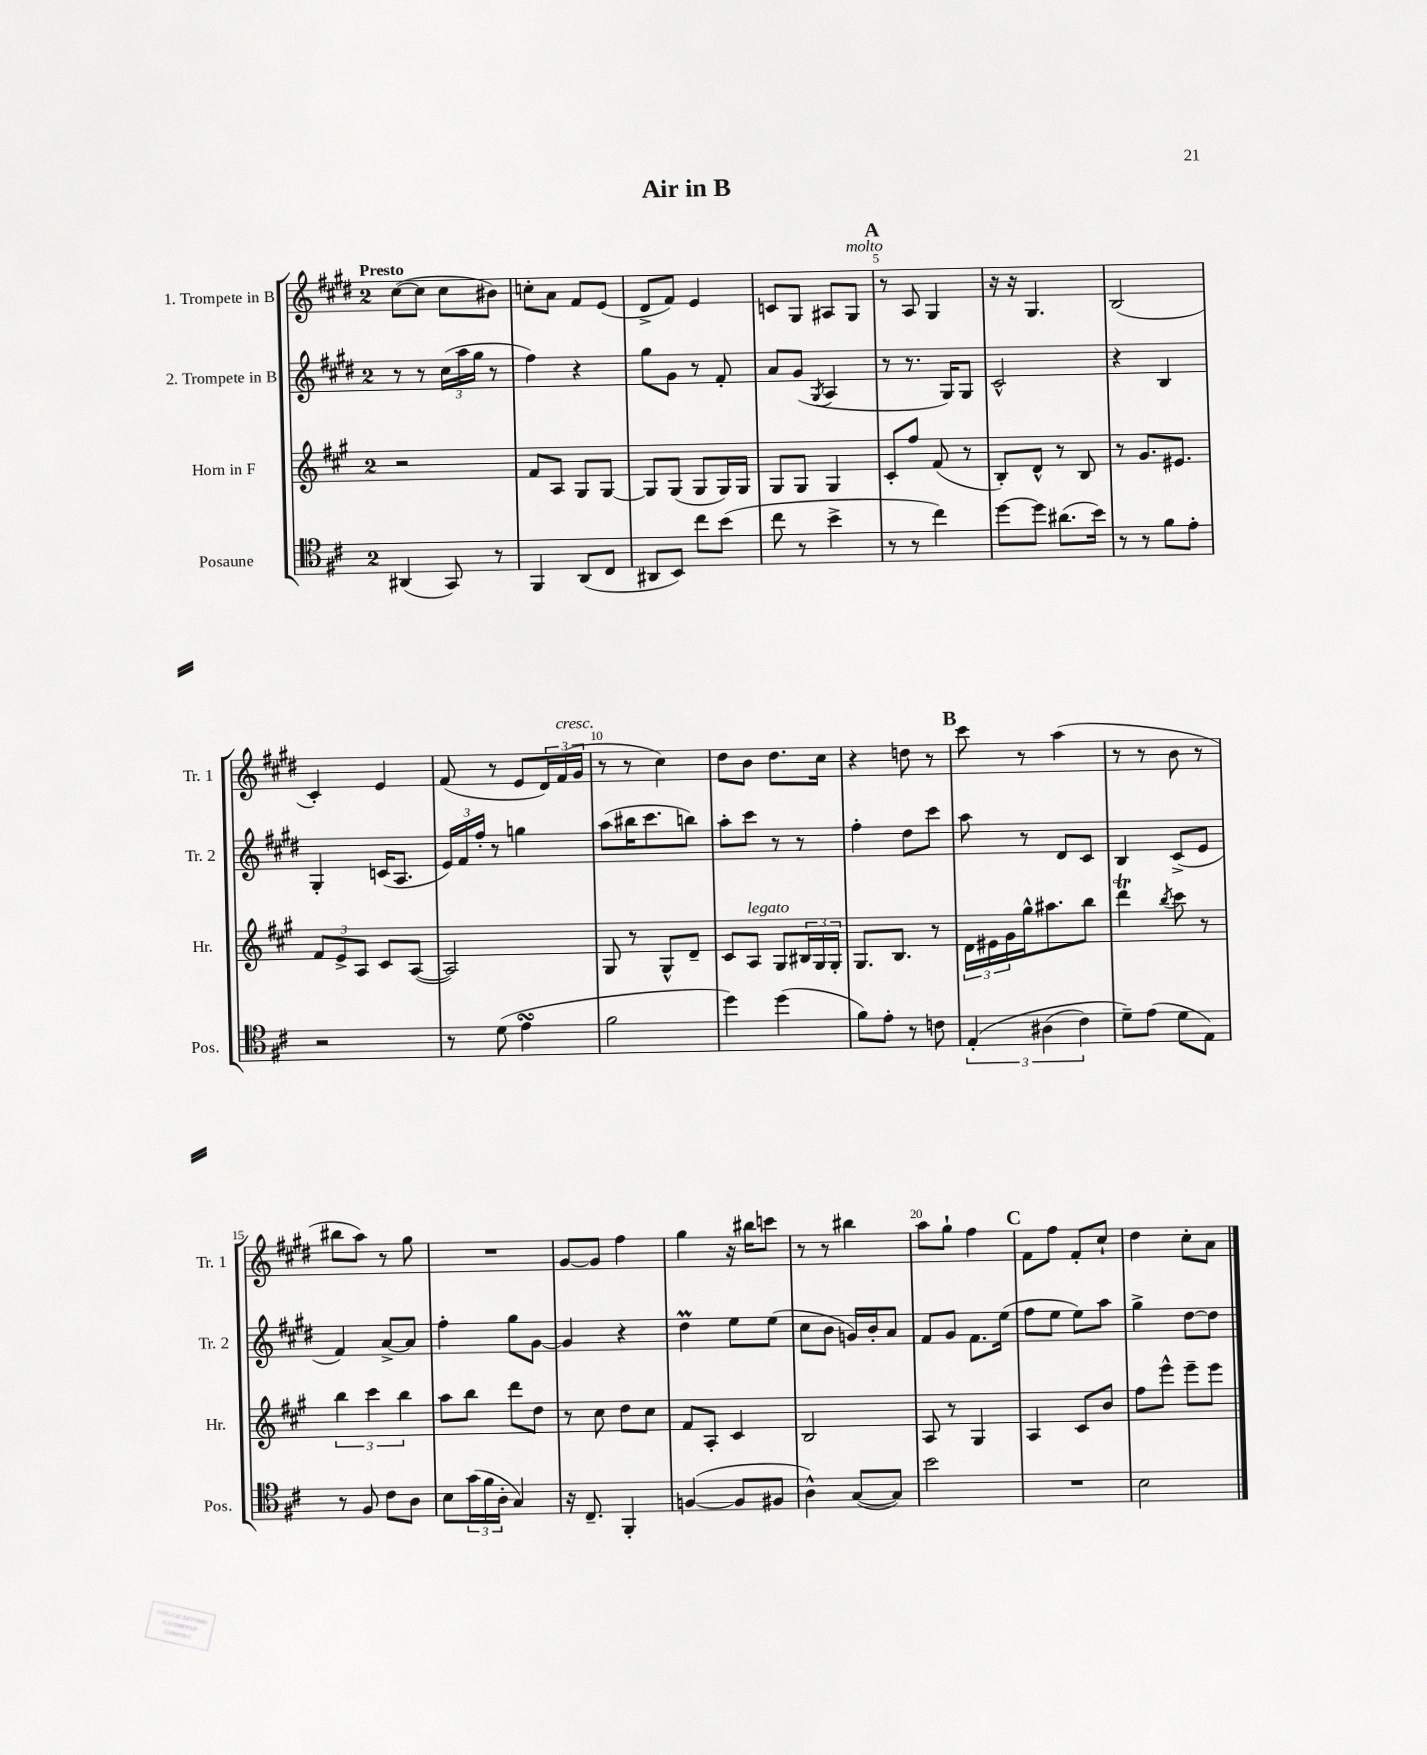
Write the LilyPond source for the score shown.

\header { title = "Air in B" }
<<
\new StaffGroup <<
\new Staff = "s0" \with { instrumentName = "1. Trompete in B" shortInstrumentName = "Tr. 1" } {
    \clef treble \key e \major \once \override Staff.TimeSignature.style = #'single-digit \time 2/4 \tempo "Presto"
    cis''8~( cis''8 cis''8 bis'8) |
    c''8-. a'8 fis'8 e'8( |
    dis'8-> fis'8) e'4 |
    c'8 gis8 ais8 gis8^\markup { \italic "molto" } |
    \mark \markup { \bold "A" } r8 a8 gis4 |
    r16 r16 gis4. |
    b2( |
    cis'4-.) e'4 |
    fis'8( r8 e'8 \tuplet 3/2 { dis'16) fis'16^\markup { \italic "cresc." }( gis'16 } |
    r8 r8 cis''4) |
    dis''8 b'8 dis''8. cis''16 |
    r4 d''8 r8 |
    \mark \markup { \bold "B" } cis'''8 r8 a''4( |
    r8 r8 b'8 r8 |
    bis''8 a''8) r8 gis''8 |
    R2 |
    gis'8~ gis'8 fis''4 |
    gis''4 r16 bis''16 c'''8 |
    r8 r8 bis''4 |
    a''8 gis''8-! fis''4 |
    \mark \markup { \bold "C" } fis'8 fis''8 fis'8-. cis''8-! |
    dis''4 cis''8-. a'8 \bar "|." |
}
\new Staff = "s1" \with { instrumentName = "2. Trompete in B" shortInstrumentName = "Tr. 2" } {
    \clef treble \key e \major \once \override Staff.TimeSignature.style = #'single-digit \time 2/4
    r8 r8 \tuplet 3/2 { cis''16( a''16 gis''16 } r8 |
    fis''4) r4 |
    gis''8 gis'8 r8 fis'8-. |
    a'8 gis'8( \acciaccatura { gis8 } a4 |
    \mark \markup { \bold "A" } r8 r8. gis16) gis8 |
    cis'2-^ |
    r4 b4 |
    gis4-. c'16( a8. |
    \tuplet 3/2 { e'16) fis'16 fis''16-. } r8 g''4 |
    a''8( bis''16 cis'''8. b''8) |
    a''8-. cis'''8 r8 r8 |
    fis''4-. dis''8 cis'''8 |
    \mark \markup { \bold "B" } a''8 r8 dis'8 cis'8 |
    b4 cis'8->( e'8 |
    fis'4) a'8~-> a'8 |
    fis''4-. gis''8 gis'8~ |
    gis'4 r4 |
    dis''4\prall e''8 e''8( |
    cis''8 b'8 g'16) b'16-. a'8 |
    fis'8 gis'8 fis'8. e''16( |
    \mark \markup { \bold "C" } fis''8 e''8 e''8) a''8 |
    gis''4-> dis''8~ dis''8 \bar "|." |
}
\new Staff = "s2" \with { instrumentName = "Horn in F" shortInstrumentName = "Hr." } {
    \clef treble \key a \major \once \override Staff.TimeSignature.style = #'single-digit \time 2/4
    r2 |
    fis'8 a8 gis8 gis8~ |
    gis8 gis8( gis8 gis16) gis16 |
    gis8 gis8 gis4 |
    \mark \markup { \bold "A" } cis'8-. fis''8 fis'8( r8 |
    b8-.) d'8-^ r8 b8 |
    r8 gis'8. eis'8. |
    \tuplet 3/2 { fis'8 e'8-> a8 } cis'8 a8~( |
    a2) |
    gis8 r8 gis8-^ d'8-- |
    cis'8 a8^\markup { \italic "legato" } gis8 \tuplet 3/2 { bis16 gis16 gis16-. } |
    gis8. b8. r8 |
    \mark \markup { \bold "B" } \tuplet 3/2 { d'16 eis'16 gis'16 } gis''16-^ ais''8. b''8 |
    d'''4\trill \acciaccatura { b''8 } cis'''8 r8 |
    \tuplet 3/2 { b''4 cis'''4 b''4 } |
    a''8 b''8 d'''8 d''8 |
    r8 cis''8 d''8 cis''8 |
    fis'8 a8-. cis'4 |
    b2 |
    a8 r8 gis4 |
    \mark \markup { \bold "C" } a4 cis'8 b'8 |
    fis''8 e'''8-^ e'''8-- e'''8 \bar "|." |
}
\new Staff = "s3" \with { instrumentName = "Posaune" shortInstrumentName = "Pos." } {
    \clef tenor \key d \major \once \override Staff.TimeSignature.style = #'single-digit \time 2/4
    ais,4( g,8) r8 |
    fis,4 a,8( cis8 |
    ais,8 b,8) cis''8 b'8( |
    cis''8 r8 b'4-> |
    \mark \markup { \bold "A" } r8 r8 cis''4) |
    d''8~ d''8 ais'8.( b'16) |
    r8 r8 fis'8 e'8-. |
    r2 |
    r8 d'8( e'4\turn |
    fis'2 |
    d''4) d''4( |
    fis'8) e'8-. r8 c'8 |
    \mark \markup { \bold "B" } \tuplet 3/2 { e4-.\( ais4( cis'4) } |
    d'8--\) e'8( d'8 e8) |
    r8 fis8 cis'8 a8 |
    b8 \tuplet 3/2 { g'16( fis'16 a16-. } g4) |
    r16 cis8.-- fis,4-. |
    f4~( f8 fis8 |
    a4-^) g8~( g8) |
    b'2 |
    \mark \markup { \bold "C" } R2 |
    b2 \bar "|." |
}
>>
>>
\layout { \context { \Score \override BarNumber.break-visibility = ##(#f #t #t) barNumberVisibility = #(every-nth-bar-number-visible 5) } }
